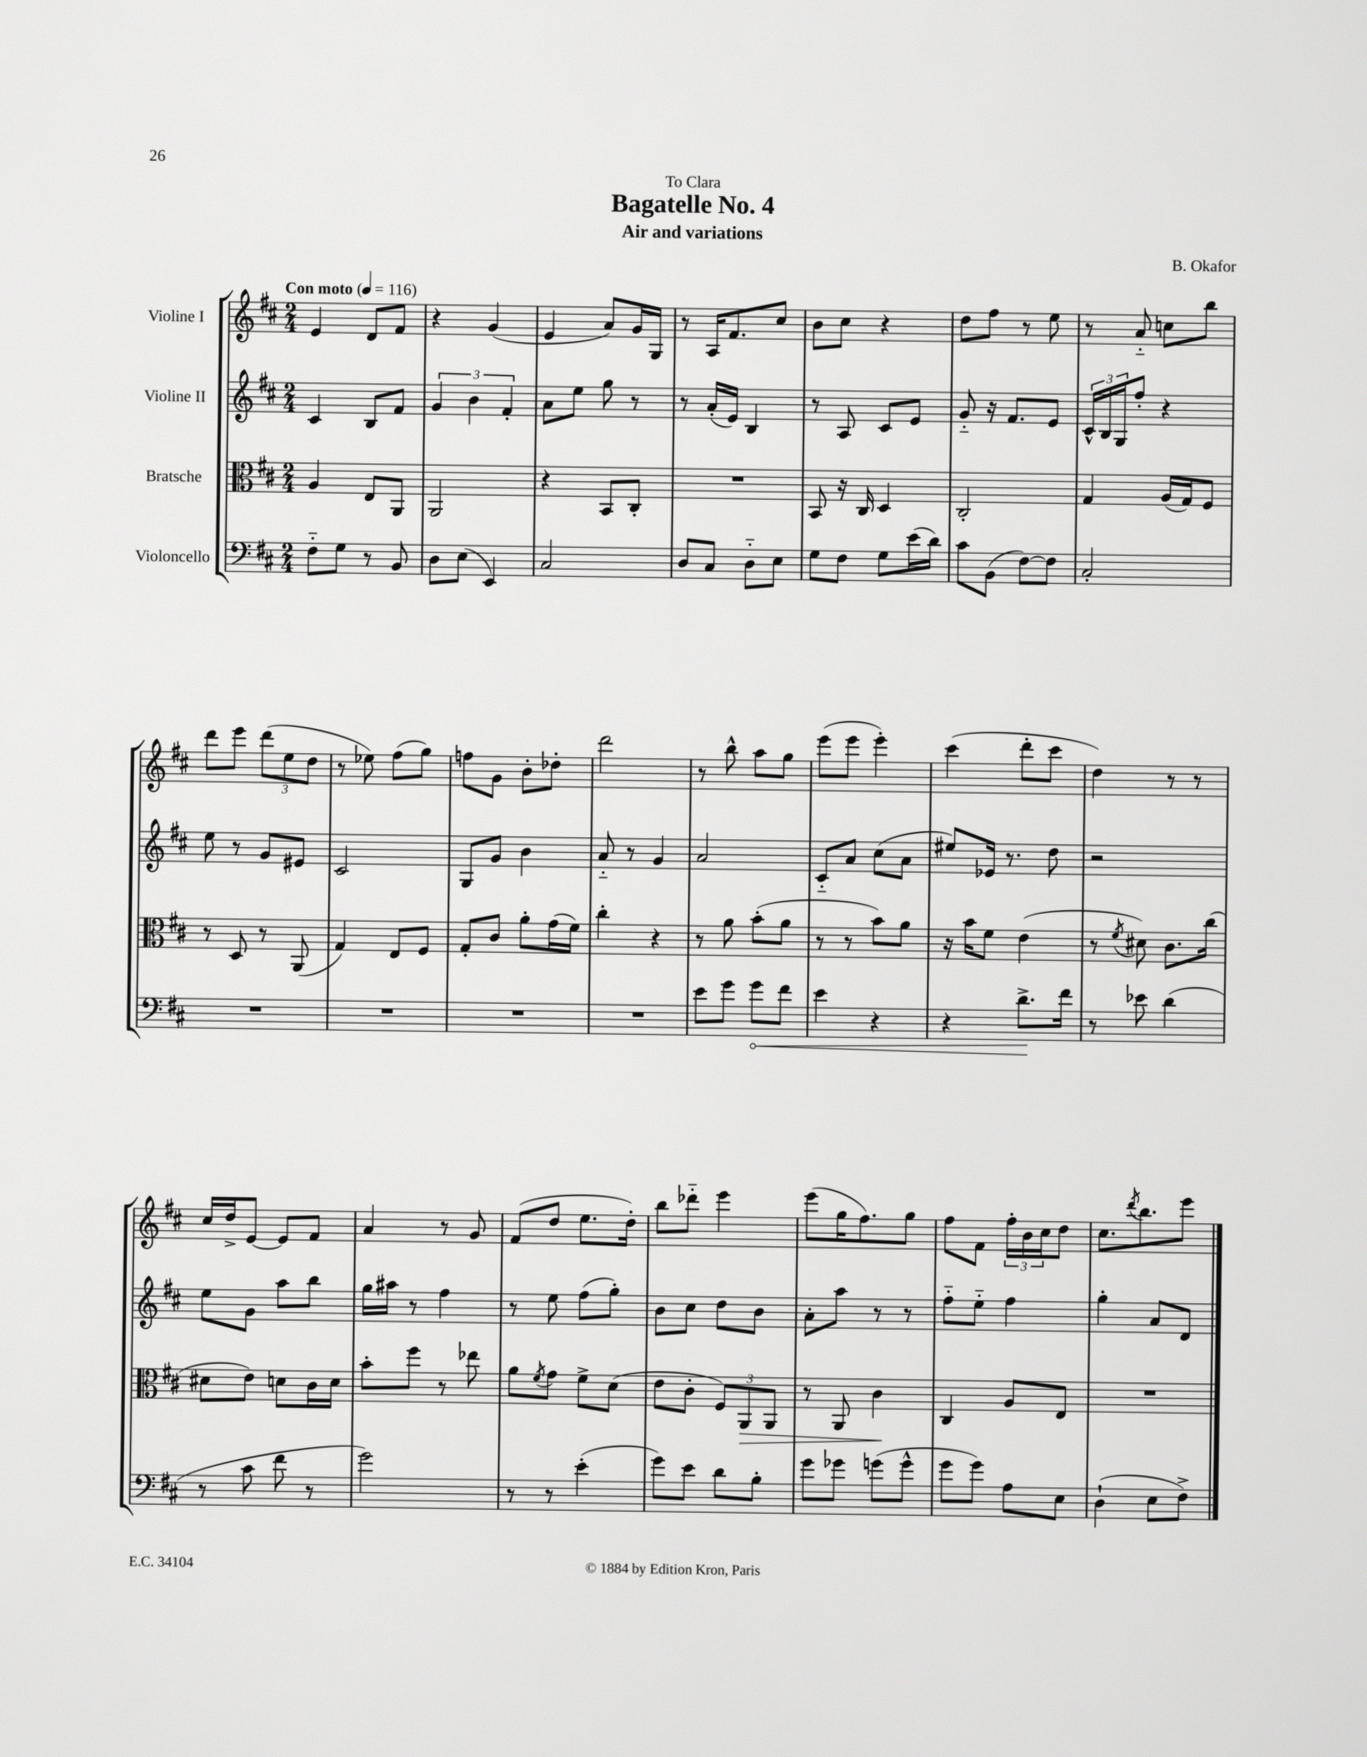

**kern	**dynam	**kern	**dynam	**kern	**kern
*part4	*part4	*part3	*part3	*part2	*part1
*staff4	*staff4	*staff3	*staff3	*staff2	*staff1
*I"Violoncello	*	*I"Bratsche	*	*I"Violine II	*I"Violine I
*clefF4	*	*clefC3	*	*clefG2	*clefG2
*k[f#c#]	*	*k[f#c#]	*	*k[f#c#]	*k[f#c#]
*M2/4	*	*M2/4	*	*M2/4	*M2/4
*MM116	*	*MM116	*	*MM116	*MM116
=1	=1	=1	=1	=1	=1
!	!	!	!	!	!LO:TX:a:B:t=Con moto
8F#\L	.	4A/	.	4c#/	4e/
8G\J	.	.	.	.	.
8r	.	8E/L	.	8B/L	8d/L
8BB/	.	8AA/J	.	8f#/J	8f#/J
=2	=2	=2	=2	=2	=2
8D\L	.	2AA/	.	6g/	4r
(8E\J	.	.	.	.	.
.	.	.	.	6b\	.
4EE/)	.	.	.	.	(4g/
.	.	.	.	6f#'/	.
=3	=3	=3	=3	=3	=3
2C#/	.	4r	.	8a\L	4e/
.	.	.	.	8ee\J	.
.	.	8BB/L	.	8gg\	8a/L)
.	.	8C#'/J	.	8r	16g/L
.	.	.	.	.	16G/JJ
=4	=4	=4	=4	=4	=4
8D/L	.	2r	.	8r	8r
8C#/J	.	.	.	(16a'/LL	16A/KL
.	.	.	.	16e/JJ)	8.f#/
8D\L	.	.	.	4B/	.
8E\J	.	.	.	.	8cc#/J
=5	=5	=5	=5	=5	=5
8G\L	.	8BB/	.	8r	8b\L
8F#\J	.	16r	.	8A/	8cc#\J
.	.	16C#/	.	.	.
8G\L	.	4D/	.	8c#/L	4r
(16e\L	.	.	.	8e/J	.
16d\JJ)	.	.	.	.	.
=6	=6	=6	=6	=6	=6
8c#\L	.	2C#'/	.	8g/	8dd\L
(8BB\J	.	.	.	16r	8ff#\J
.	.	.	.	8.f#/L	.
[8F#\L)	.	.	.	.	8r
8F#\J]	.	.	.	8e/J	8ee\
=7	=7	=7	=7	=7	=7
2C#'/	.	4G/	.	24c#^^/LL	8r
.	.	.	.	24B/	.
.	.	.	.	24G/J	.
.	.	.	.	8ff#'/J	8a/
.	.	(16A/LL	.	4r	8ccn\L
.	.	16G/J)	.	.	.
.	.	8F#/J	.	.	8bb\J
!!LO:LB:g=z
=8	=8	=8	=8	=8	=8
2r	.	8r	.	8ee\	8ddd\L
.	.	8D/	.	8r	8eee\J
.	.	8r	.	8g/L	(12ddd\L
.	.	.	.	.	12ee\
.	.	(8AA/	.	8e#X/J	.
.	.	.	.	.	12dd\J
=9	=9	=9	=9	=9	=9
2r	.	4G/)	.	2c#/	8r
.	.	.	.	.	8ee-X\)
.	.	8E/L	.	.	(8ff#\L
.	.	8F#/J	.	.	8gg\J)
=10	=10	=10	=10	=10	=10
2r	.	8G'/L	.	8G/L	8ffn\L
.	.	8c#/J	.	8g/J	8g\J
.	.	8a'\L	.	4b\	8b'\L
.	.	(16g\L	.	.	8dd-X'\J
.	.	16f#\JJ)	.	.	.
=11	=11	=11	=11	=11	=11
2r	.	4cc#'\	.	8a/	2ddd\
.	.	.	.	8r	.
.	.	4r	.	4g/	.
=12	=12	=12	=12	=12	=12
8e\L	.	8r	.	2a/	8r
8g\J	.	8a\	.	.	8bb^^\
!	!LO:HP:b	!	!	!	!
8g\L	<	(8b'\L	.	.	8aa\L
8f#\J	.	8a\J	.	.	8gg\J
=13	=13	=13	=13	=13	=13
4e\	.	8r	.	8c#/L	(8eee\L
.	.	8r	.	8a/J	8eee\J
4r	.	8b\L)	.	(8cc#\L	4eee'\)
.	.	8a\J	.	8a\J	.
=14	=14	=14	=14	=14	=14
4r	.	16r	.	8ee#X/L)	(4ccc#\
.	.	16b\KL	.	.	.
.	.	8f#\J	.	16e-X/Jk	.
.	.	.	.	8.r	.
8.d^\L	.	(4e\	.	.	8ddd'\L
.	.	.	.	8dd\	8ccc#\J
16f#\Jk	[	.	.	.	.
=15	=15	=15	=15	=15	=15
8r	.	8r	.	2r	4dd\)
.	.	8qf#/	.	.	.
8e-X\	.	8d#X\)	.	.	.
(4d\	.	8.c#\L	.	.	8r
.	.	.	.	.	8r
.	.	(16cc#\Jk	.	.	.
!!LO:LB:g=z
=16	=16	=16	=16	=16	=16
8r	.	8d#X\L	.	8ee\L	16cc#/LL
.	.	.	.	.	16dd^/J
8c#\	.	8e\J)	.	8g\J	[8e/J
8f#\	.	8dn\L	.	8aa\L	8e/L]
8r	.	16c#\L	.	8bb\J	8f#/J
.	.	16d\JJ	.	.	.
=17	=17	=17	=17	=17	=17
2g\)	.	8b'\L	.	16gg\LL	4a/
.	.	.	.	16aa#X\JJ	.
.	.	8ff#\J	.	8r	.
.	.	8r	.	4ff#\	8r
.	.	8ee-X\	.	.	8g/
=18	=18	=18	=18	=18	=18
8r	.	8a\L	.	8r	(8f#/L
.	.	8qf#/	.	.	.
8r	.	8g\J	.	8ee\	8dd/J
(4e'\	.	8f#^\L	.	(8ff#\L	8.ee\L
.	.	(8d\J	.	8gg'\J)	.
.	.	.	.	.	16dd'\Jk)
=19	=19	=19	=19	=19	=19
8g\L)	.	8e\L	.	8b\L	8bb\L
8e\J	.	8c#'\J	.	8cc#\J	8ddd-X\J
8d\L	.	12F#/L)	.	8dd\L	4eee\
!	!	!	!LO:HP:b	!	!
.	.	12AA/	>	.	.
8B'\J	.	.	.	8b\J	.
.	.	12AA/J	.	.	.
=20	=20	=20	=20	=20	=20
8g\L	.	8r	.	8a'\L	(8eee\L
8g-X\J	.	8AA/	.	8aa\J	16gg\K
.	.	.	.	.	8.ff#\)
(8gn\L	.	4c#\	.	8r	.
8g^^\J	.	.	.	8r	8gg\J
.	.	.	]	.	.
=21	=21	=21	=21	=21	=21
8g\L	.	4C#/	.	8ff#\L	8ff#\L
8g\J)	.	.	.	8ee\J	8f#\J
8A\L	.	8A/L	.	4ff#\	24ff#'\LL
.	.	.	.	.	24b\
.	.	.	.	.	24cc#\J
8E\J	.	8E/J	.	.	8dd\J
=22	=22	=22	=22	=22	=22
(4D`\	.	2r	.	4gg'\	8.cc#\L
.	.	.	.	.	8qddd/
.	.	.	.	.	8.bb\
8E\L	.	.	.	8a/L	.
8F#^\J)	.	.	.	8d/J	8eee\J
==	==	==	==	==	==
*-	*-	*-	*-	*-	*-
